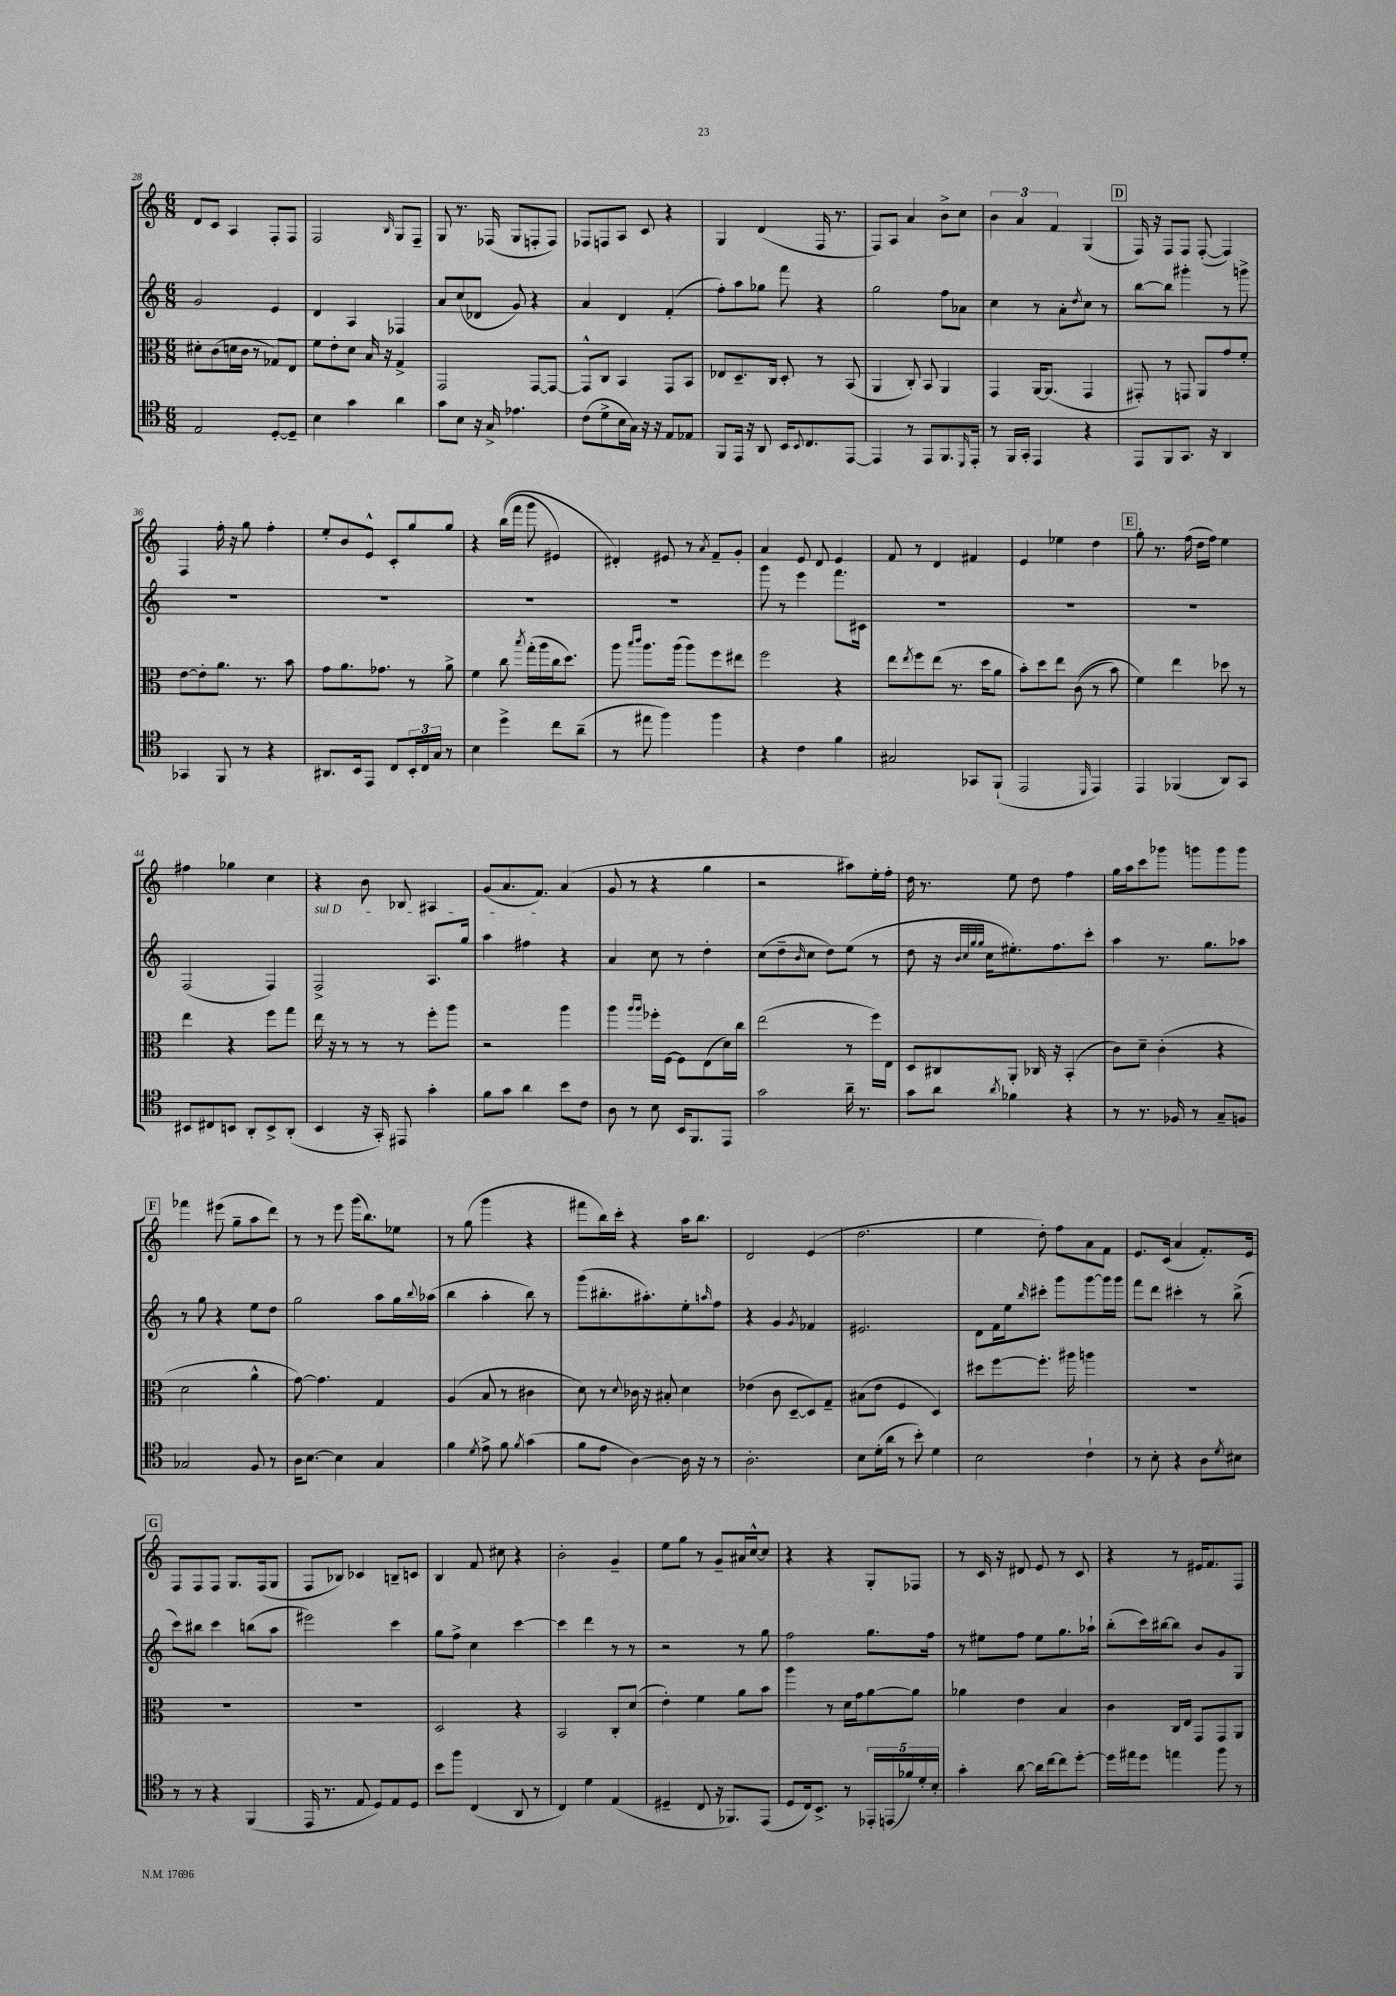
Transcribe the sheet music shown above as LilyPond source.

<<
\new StaffGroup <<
\new Staff = "s0" {
    \clef treble \key c \major \numericTimeSignature \time 6/8
    d'8 c'8 a4 f8-. f8 |
    f2 \grace { b16 } g8 f8-- |
    g8 r8. fes16( g8 f8-. f8) |
    fes8 f8 a8 c'8 r4 |
    g4 d'4( f16 r8. |
    f8) a8 a'4 b'8-> c''8 |
    \tuplet 3/2 { b'4 a'4 f'4 } g4( |
    \mark \markup { \box "D" } f16) r16 f8 f8 f8~-.( f4) |
    f4 f''16-. r16 g''8 f''4-. |
    e''8-. b'8 e'8-^ c'8-. g''8 g''8 |
    r4 b''16(\( f'''16 g'''8 eis'4) |
    dis'4-.\) eis'8 r8 \acciaccatura { a'8 } f'8-- g'8-. |
    a'4 e'8 d'8 e'4 |
    f'8 r8 d'4 fis'4 |
    e'4 ees''4 d''4 |
    \mark \markup { \box "E" } g''8-. r8. f''16( d''16 f''16) e''4 |
    fis''4 ges''4 c''4 |
    r4 b'8 bes8 ais4 |
    g'8( a'8. f'8.) a'4( |
    g'8 r8 r4 g''4 |
    r2 ais''8) e''16-. f''16-. |
    d''16 r8. e''8 d''8 f''4 |
    g''16 a''16 c'''8 ges'''8 g'''8 g'''8 g'''8 |
    \mark \markup { \box "F" } fes'''4 eis'''8( g''8-- a''8 d'''8) |
    r8 r8 e'''8 g'''16( b''8.) ees''8 |
    r8 g''8( g'''4 r4 |
    fis'''8 b''16) c'''16-. r4 a''16 b''8. |
    d'2 e'4( |
    d''2. |
    e''4 d''8-.) f''8 a'8 f'8 |
    e'8. c'16( a'4 f'8.-.) e'16 |
    \mark \markup { \box "G" } f8 f8 f8 g8. f16( g8 |
    f8 bes8) ces'4 b8-- c'8 |
    b4 f'8 cis''8 r4 |
    b'2-. g'4-- |
    e''8 g''8 r8 g'8-- ais'16 c''16~-^ c''8 |
    r4 r4 g8-. fes8 |
    r8 c'16 r16 dis'8 e'8 r8 c'8 |
    r4 r8 eis'16 f'8. f8 \bar "|." |
}
\new Staff = "s1" {
    \clef treble \key c \major \numericTimeSignature \time 6/8
    g'2 e'4 |
    d'4 a4 fes4 |
    a'8 c''8( des'8 g'8) r4 |
    a'4 d'4 f'4-.( |
    f''8-.) a''8 ges''8 f'''8 r4 |
    g''2 f''8 aes'8 |
    c''4 r8 a'8-. \acciaccatura { d''8 } c''8 r8 |
    \mark \markup { \box "D" } b''8~ b''8 gis'''4-. r8 g'''8-> |
    R2. |
    R2. |
    R2. |
    R2. |
    g'''8 r8 e'''4 f'''8. cis'16 |
    R2. |
    R2. |
    \mark \markup { \box "E" } R2. |
    f2( f4) |
    \once \override TextSpanner.bound-details.left.text = \markup { \italic "sul D" } f2->\startTextSpan a8. g''16 |
    a''4 fis''4\stopTextSpan r4 |
    a'4 c''8 r8 d''4-. |
    c''8( d''8-- \grace { b'16 } c''8 d''8) e''8( r8 |
    d''8 r16 \grace { b'32 c''32 g''32 g''32 } c''16 eis''8.-.) f''8. c'''8-. |
    a''4 r8. g''8. aes''8 |
    \mark \markup { \box "F" } r8 g''8 r4 e''8 d''8 |
    g''2 a''8 g''16 \appoggiatura { b''8 } aes''16( |
    b''4 a''4-. b''8) r8 |
    g'''8( bis''8.-. ais''8.-.) e''8-. \grace { a''16 } f''8 |
    r4 g'4 \acciaccatura { g'8 } fes'4 |
    eis'2. |
    d'8 f'16 e''16 \grace { b''16 } cis'''8-. g'''8 g'''8~ g'''16 g'''16 |
    f'''8 d'''8 cis'''4-. r8 b''8->( |
    \mark \markup { \box "G" } c'''8) bis''8 c'''4 b''8( a''8 |
    eis'''2) c'''4 |
    g''8 f''8-> c''4 c'''4~ |
    c'''4 d'''4 r8 r8 |
    r2 r8 g''8 |
    f''2 g''8. f''16 |
    r8 eis''8 f''8 eis''8 g''8. aes''16-! |
    b''8-.( c'''16) bis''16~ bis''8 b'8 g'8 g8 \bar "|." |
}
\new Staff = "s2" {
    \clef alto \key c \major \numericTimeSignature \time 6/8
    dis'8-. c'8( d'16 c'16 r8 ges8) e8 |
    f'8 e'8-. d'8 b16 r16 g4-> |
    g,2 g,8~ g,8~ |
    g,8-^ c8 b,4 g,8 b,8 |
    ees8 d8.-- c16 d8-. r8 b,8( |
    a,4 c8-.) b,8 a,4 |
    g,4 a,16~ a,8.( g,4 |
    \mark \markup { \box "D" } gis,8-.) r8 g,8 a,8 g'8 f'8-. |
    e'8~ e'8-. a'8. r8. b'8 |
    g'8 a'8. ges'8. r8 a'8-> |
    f'4 c''8 \acciaccatura { b''8 } g''16-.( a''16 c''16 d''8.) |
    a''8 \grace { b''16 c'''16 } a''8. a''16( a''8) f''8 eis''8 |
    f''2 r4 |
    e''8 \acciaccatura { e''8 } f''8 e''8( r8. d''16 a'8 |
    b'8-.) d''8 e''8 c'8(\( r8 b'8) |
    \mark \markup { \box "E" } f'4\) e''4 des''8 r8 |
    e''4 r4 f''8 g''8 |
    e''16 r16 r8 r8 r8 f''8-. a''8 |
    r2 a''4 |
    a''4 \grace { a''16 a''16 } fes''16-. f16~ f8 e8( d'16) c''16 |
    e''2( r8 f''16) e16 |
    d8 cis8 a,8-. ces16 r16 b,4-.( |
    c'8) d'8-- c'4-.( r4 |
    \mark \markup { \box "F" } d'2 a'4-^ |
    g'8~) g'4. g4 |
    a4( b8 r8 cis'4 |
    d'8) r8 \appoggiatura { d'8 } ces'16 r16 bis8-. d'4 |
    ees'4( c'8 d8~-- d8) g8-- |
    bis8( e'8 f4 d4) |
    dis''8 f''8~ f''8.-. ais''16 a''4 |
    R2. |
    \mark \markup { \box "G" } R2. |
    R2. |
    d2 r4 |
    b,2 c8-. d'8( |
    e'4-.) f'4 a'8 b'8 |
    a''4 r8 d'16 g'16 a'8~ a'8 |
    aes'4 e'4 b4 |
    c'4 c16 e16 g,8 g,8 a,8 \bar "|." |
}
\new Staff = "s3" {
    \clef tenor \key c \major \numericTimeSignature \time 6/8
    e2 d8~-. d8-- |
    b4 g'4 a'4 |
    g'8 b8 r16 g16-> ees'4. |
    c'8( d'8-> b16 g16) r16 r16 e8 ees8 |
    f,8 e,16 r16 a,8 b,16 \appoggiatura { b,8 } c8. e,8~ |
    e,4 r8 e,8 f,8. \grace { d,16 } e,16-. |
    r8 f,16 g,16-. e,4 r4 |
    \mark \markup { \box "D" } e,8 f,8 g,8. r16 a,4 |
    ges,4 f,8 r8 r4 |
    ais,8. b,16 e,8 c8 \tuplet 3/2 { b,16-. c16 g16 } r8 |
    b4 d''4-> c''8 a'8--( |
    r8 eis''8 f''4) f''4 |
    r4 c'4 f'4 |
    gis2 ges,8 f,8-!( |
    e,2 \grace { d,16 } e,4) |
    \mark \markup { \box "E" } e,4 fes,4( a,8) g,8 |
    bis,8 cis8 b,8 a,8-. b,8-> a,8-.( |
    b,4 r16 g,16-.) eis,8 g'4-. |
    f'8 g'8 a'4 b'8 c'8 |
    a8 r8 b8 b,16 f,8. e,8 |
    g'2 a'16-- r8. |
    g'8 a'8 \acciaccatura { a'8 } fes'4 r4 |
    r8 r8. fes16 r8 g8-- f8 |
    \mark \markup { \box "F" } ges2 f8 r8 |
    a16 b8.~ b4 g4 |
    f'4 \acciaccatura { d'8 } e'8-> f'8 \acciaccatura { f'8 } g'4( |
    f'8 e'8 a4~) a16 r16 r8 |
    a2.-. |
    b8 d'16-.( a'16 r8 b'8-.) d'4 |
    b2 c'4-! |
    r8 b8-. r4 a8 \acciaccatura { d'8 } bis8 |
    \mark \markup { \box "G" } r8 r8 r4 f,4( |
    e,16 r8. e8 d8) e8 d8 |
    b'8 f''8 c4( a,8 r8 |
    c4) d'4 e4( |
    dis4-- c8 r16 fes,8.) e,8( |
    d8 c16) b,8.-> r8 \tuplet 5/4 { ees,16-. e,16( fes'16) d'16-. b16-. } |
    g'4-. a'8~ a'16 c''16~ c''8 d''8~-. |
    d''16 eis''16 d''8 e''4 f''8 r8 \bar "|." |
}
>>
>>
\layout { \context { \Score currentBarNumber = #28 } }
